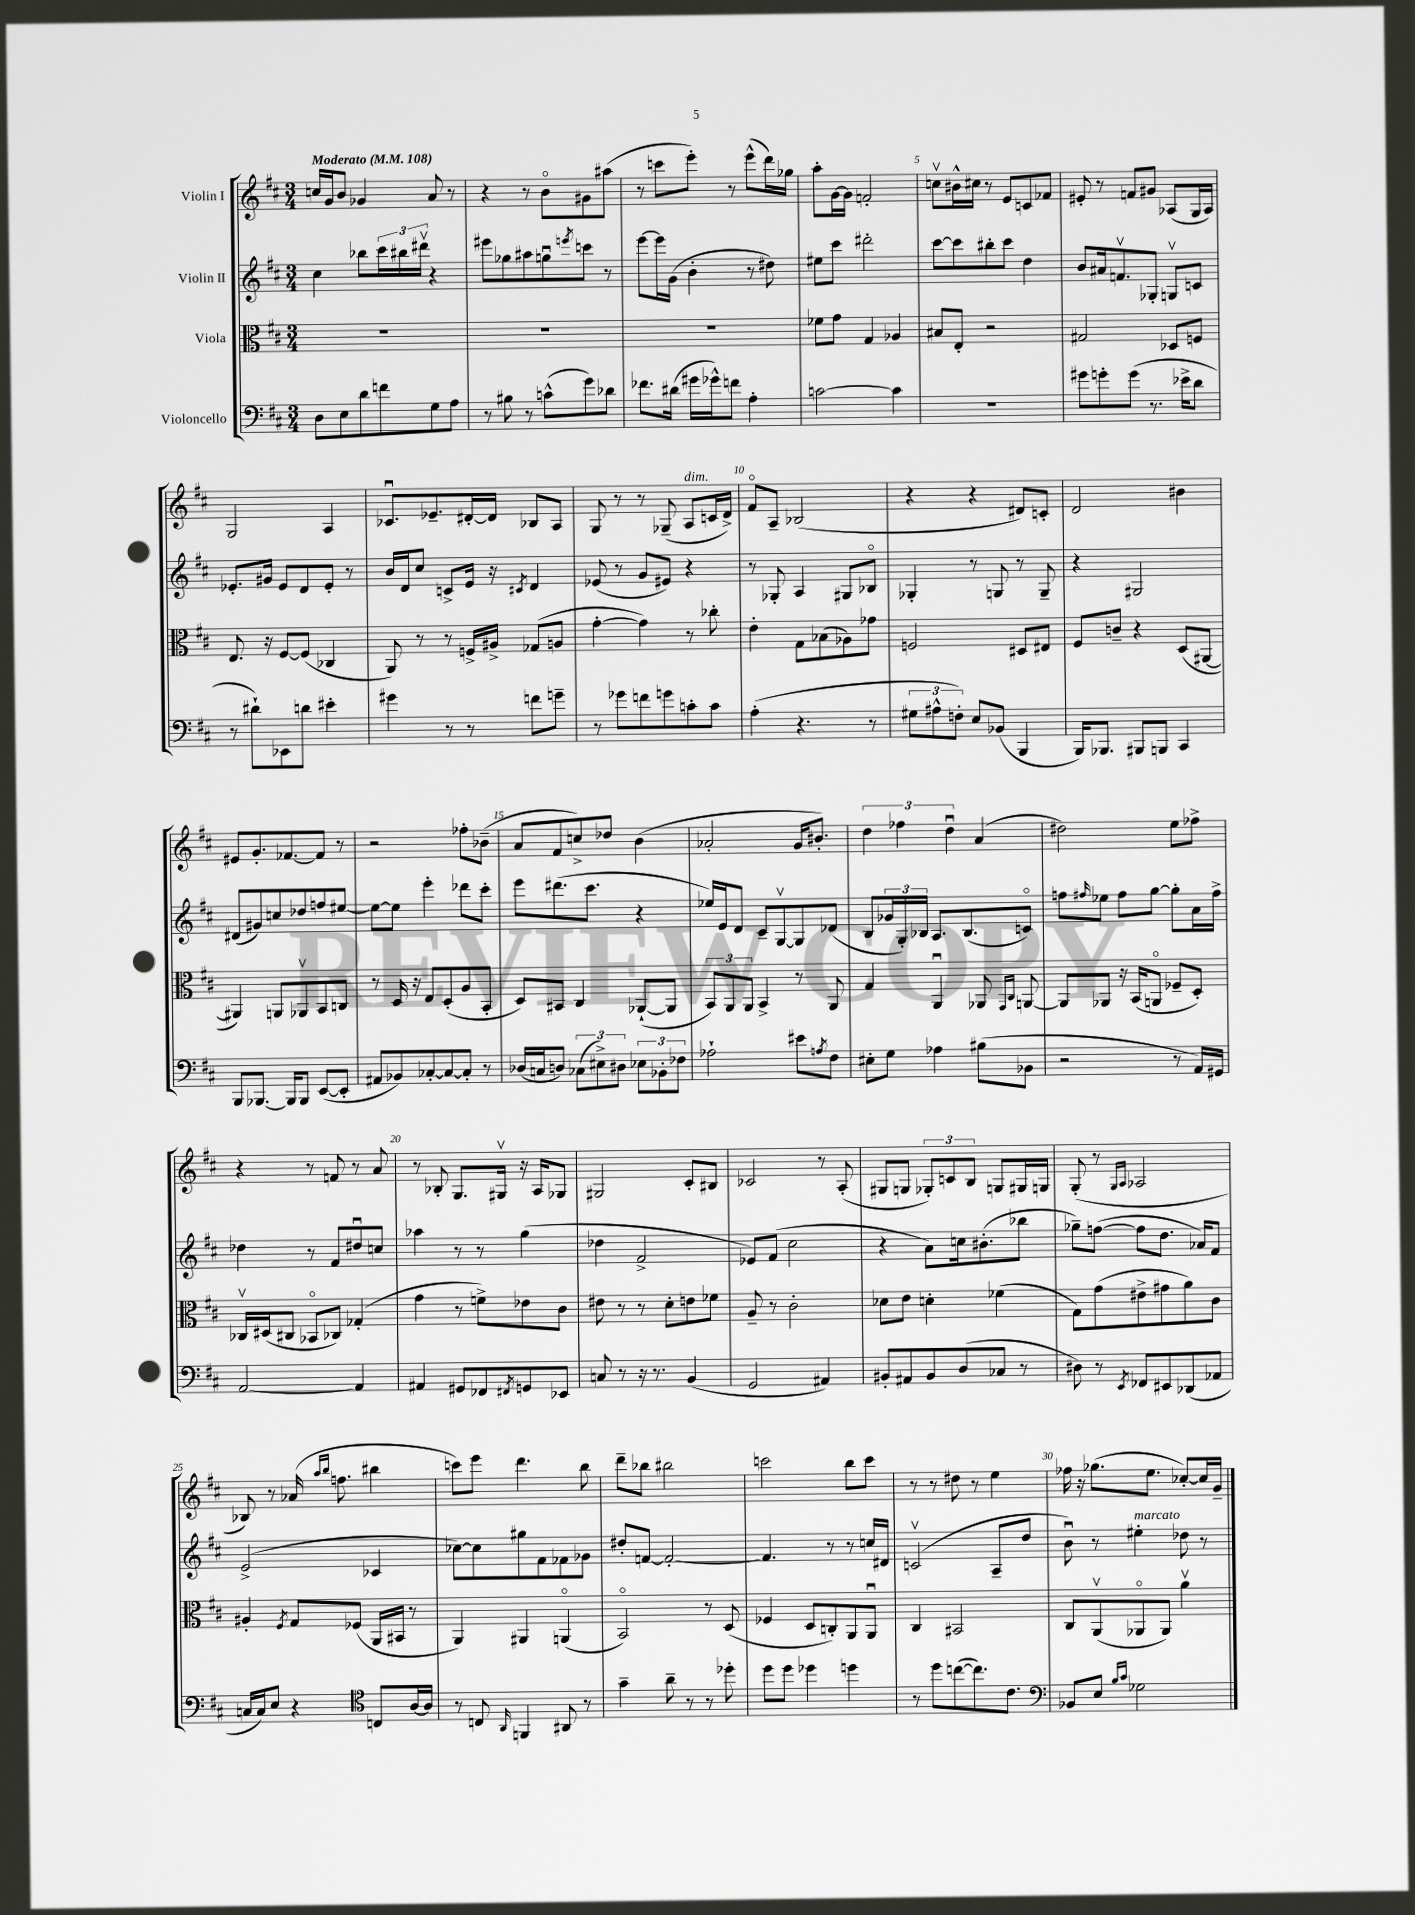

**kern	**kern	**kern	**kern
*staff4	*staff3	*staff2	*staff1
*clefF4	*clefC3	*clefG2	*clefG2
*k[f#c#]	*k[f#c#]	*k[f#c#]	*k[f#c#]
*M3/4	*M3/4	*M3/4	*M3/4
*MM108	*MM108	*MM108	*MM108
8D	2.r	4cc#	16cc
.	.	.	16g
8E	.	.	8b
8d	.	8bb-	4g-
8f	.	24ccc#	.
.	.	24bb#	.
.	.	24ddd#v	.
8G	.	4r	8a
8A	.	.	8r
=	=	=	=
8r	2.r	8eee#	4r
8B#	.	8gg-	.
8r	.	8aa#	8r
(8c^^	.	8ggu	8bo
.	.	8qeee	.
8g)	.	8ccc	8g#
8d-	.	8r	(8aa#
=	=	=	=
8.f-	2.r	[8eee	8r
.	.	16eee]	8ccc
(16d#	.	(16g	.
16g#	.	4b'	8eee')
16g-^^)	.	.	.
8f	.	.	8r
4A'	.	8r	(8eee^^
.	.	8dd#)	16ddd)
.	.	.	16gg-
=	=	=	=
[2c	8f-	8ee#	8aa'
.	8g	8ccc#	[16g
.	.	.	16g]
.	4G	2ddd#'	2f'
4c]	4A-	.	.
=	=	=	=
2.r	8B#	[8ccc#	8ccv
.	8E'	8ccc#]	16b#^^
.	.	.	16cc#
.	2r	8bb#'	8r
.	.	8ccc#	8e
.	.	4dd	8c
.	.	.	8f-
=	=	=	=
8g#	2G#	8b	8e#'
8g'	.	16a#	8r
.	.	8.fv	.
(8g	.	.	8f
8.r	.	8G-'	8g#
.	8D-	8Gv	(8A-
16e-^	.	.	.
8d	8F	8c	16G
.	.	.	16A-)
=	=	=	=
8r	8.E	8.e-'	2G
8d#`)	.	.	.
.	16r	16g#	.
8EE-	[8F#	8e-	.
8d	(8F#]	8d	.
4e#'	4C-	8e-'	4A
.	.	8r	.
=	=	=	=
4g#	8AA)	16b	8.c-u
.	.	16d	.
.	8r	8cc#	.
.	.	.	8.e-~
8r	8r	8c^	.
8r	16F^	16e	[16d#'
.	16A#^	16r	16d#]
.	.	8qc#	.
8f	(8G-	4d	8B-
8g~	8A	.	8A
=	=	=	=
8r	[4g'	(8e-	8G
8g-	.	8r	8r
8f	4g])	8g	8r
8g	.	8e#)	(8G-~
8c'	8r	4r	8A
8c	8cc-'	.	16c
.	.	.	16d^)
=	=	=	=
(4A'	4e'	8r	8f#o
.	.	8G-'	8A~
4.r	8G	4A	(2B-
.	(8B-	.	.
.	8A-)	8G#	.
8r	8g-	8B-o	.
=	=	=	=
12G#	2F	4G-'	4r
12A#^^	.	.	.
12F')	.	.	.
8E	.	8r	4r
(8BB-	.	8G	.
4BBB	8D#	8r	8d#)
.	8E#	8G~	8c'
=	=	=	=
16BBB)	8F#	4r	2d
8.BBB-	.	.	.
.	8c~	.	.
8BBB#	4r	2G#	.
8BBB	.	.	.
4CC#	(8D	.	4b#
.	[8AA#	.	.
=	=	=	=
8BBB	4AA#])	(8d#	8e#
[8.BBB-	.	8g#)	8.g'
.	8AA	8cc	.
16BBB-]	.	.	[8.f-
8BBB-	8AA-v	8dd-	.
([8EE	8BB	8ff	8f-]
8EE']	8C	[8ee#	8r
=	=	=	=
8AA#	8r	8ee#_	2r
8BB-)	16D	8ee#]	.
.	16r	.	.
[8C-'	8E	4eee'	.
8C-_	(8D'	.	.
8C-']	8A	8ddd-	8ff-'
8r	8BB'	8ccc#'	(8b-~
=	=	=	=
(16D-	8D)	8eee	8a
16C	.	.	.
8D)	8BB#	(8.ddd#	8f#
(12C-	4C#	.	8cc^)
.	.	8.ccc#	.
12E#^)	.	.	.
.	.	.	8dd-
12D#	.	.	.
12E-	([8AA-`	4r	(4b
12BB-'	.	.	.
.	8AA-]	.	.
12F-	.	.	.
=	=	=	=
2A-`	12BB)	16ee-)	2a-'
.	.	16e	.
.	12AA	.	.
.	.	8d	.
.	12AA	.	.
.	4BB^	8c#~	.
.	.	[8Gv	.
8e#	8r	8G]	16g
.	.	.	8.b#')
8qA	.	.	.
8F#	8AA	(8d-	.
=	=	=	=
8E#'	4G	8B	6dd
8G	.	24g-	.
.	.	24G')	6ff-
.	.	24B-	.
4A-	4AAu	8.A	.
.	.	.	6ddu
.	.	(8.B-	.
(8B#	8AA-	.	(4a
.	16qqGG	.	.
.	16qqC#	.	.
8BB-	[8AA	8co)	.
=	=	=	=
2r	8AA]	8ff	2dd#)
.	.	16qqff#	.
.	8AA-	8ee-	.
.	16r	8ff#	.
.	(16BB	.	.
.	8AAo	[8gg	.
8r	8F-~	8gg']	8ee
16AA)	8D')	16a	8ff-^
16GG#	.	16ff#^	.
=	=	=	=
[2AA	16C-v	4dd-	4r
.	(16D#	.	.
.	8C#	.	.
.	8BB-o	8r	8r
.	8C-)	8f#	8f
4AA]	(4G-'	8dd#u	8r
.	.	8cc	8a
=	=	=	=
4AA#	4g	4aa-	8r
.	.	.	8B-'
8GG#	8r	8r	8.G
8FF-	8f^)	8r	.
.	.	.	16G#v
8qFF#	.	.	.
8GG	8e-	(4gg	16r
.	.	.	16A
8EE-	8c#	.	8G-
=	=	=	=
8C	8e#	4dd-	2G#
8r	8r	.	.
16r	8r	2f#^	.
8.r	.	.	.
.	8d'	.	.
(4BB	8e	.	8c#'
.	8f-	.	8B#
=	=	=	=
2GG	8A~	8e-)	2c-
.	8r	(8f#	.
.	2c#'	2cc#	.
4AA#)	.	.	8r
.	.	.	(8A'
=	=	=	=
8BB#'	8d-	4r	8G#
8AA#	8e	.	8G
8BB#	4d'	8a)	12G-')
.	.	.	12c
(8D	.	16cc	.
.	.	.	12B
.	.	(8.b#'	.
8C-	(4f-	.	8G
8r	.	8bb-	16G#
.	.	.	16G
=	=	=	=
8D#)	8G)	8gg-~)	(8G'
8r	(8g	([8ff	8r
.	.	.	16qqG
8qEE	.	.	16qqA
8FF-	8e#^	8ff]	2A-
8EE#	8g#	8.dd	.
(8DD-	8a)	.	.
.	.	16a-)	.
8AA-	8c#	8f#	.
=	=	=	=
16C	4A#'	(2e^	8B-)
16C)	.	.	.
8E	.	.	8r
.	8qF#	.	.
4r	8G	.	(16a-
.	.	.	16qqaa
.	.	.	16qqbb
.	.	.	8.ff
.	(8F-	.	.
*clefC4	*	*	*
8C	16AA	4c-	4bb#
.	16BB#	.	.
[16A	8r	.	.
16A]	.	.	.
=	=	=	=
8r	4AA)	[8cc-)	8ccc)
8C	.	8cc-]	8eee
16qqAA	.	.	.
4FF	4AA#	8gg#	4.ddd
.	.	8f#	.
8AA#	(4AAo	8f-	.
8r	.	8g-	8bb
=	=	=	=
4g~	2BBo)	8dd#'	8ddd~
.	.	[8f	8bb-
8a~	.	2f'_	2bb#
8r	.	.	.
8r	8r	.	.
8dd-'	(8D	.	.
=	=	=	=
8dd	4F-	4.f]	2ccc
8dd	.	.	.
4dd-	8D	.	.
.	8C')	8r	.
4dd	8AA	8r	8bb
.	8AAu	16cc	8ccc
.	.	16d#	.
=	=	=	=
8r	4C#	(2cv	8r
8dd	.	.	8r
([8cc	2BB#	.	8dd#
8.cc])	.	.	8r
.	.	8A~	4ee
8.c#	.	.	.
.	.	8dd	.
=	=	=	=
*clefF4	*	*	*
8BB-	8C#	8bu)	16ff-
.	.	.	16r
8E	(8AAv	8r	(8.gg-
16qqB	.	.	.
16qqc#	.	.	.
2G-	8AA-o	4ee#'	.
.	.	.	8.ee
.	8AA-)	.	.
.	4av	8dd-	[8cc-')
.	.	8r	16cc-]
.	.	.	16g~
==	==	==	==
*-	*-	*-	*-
